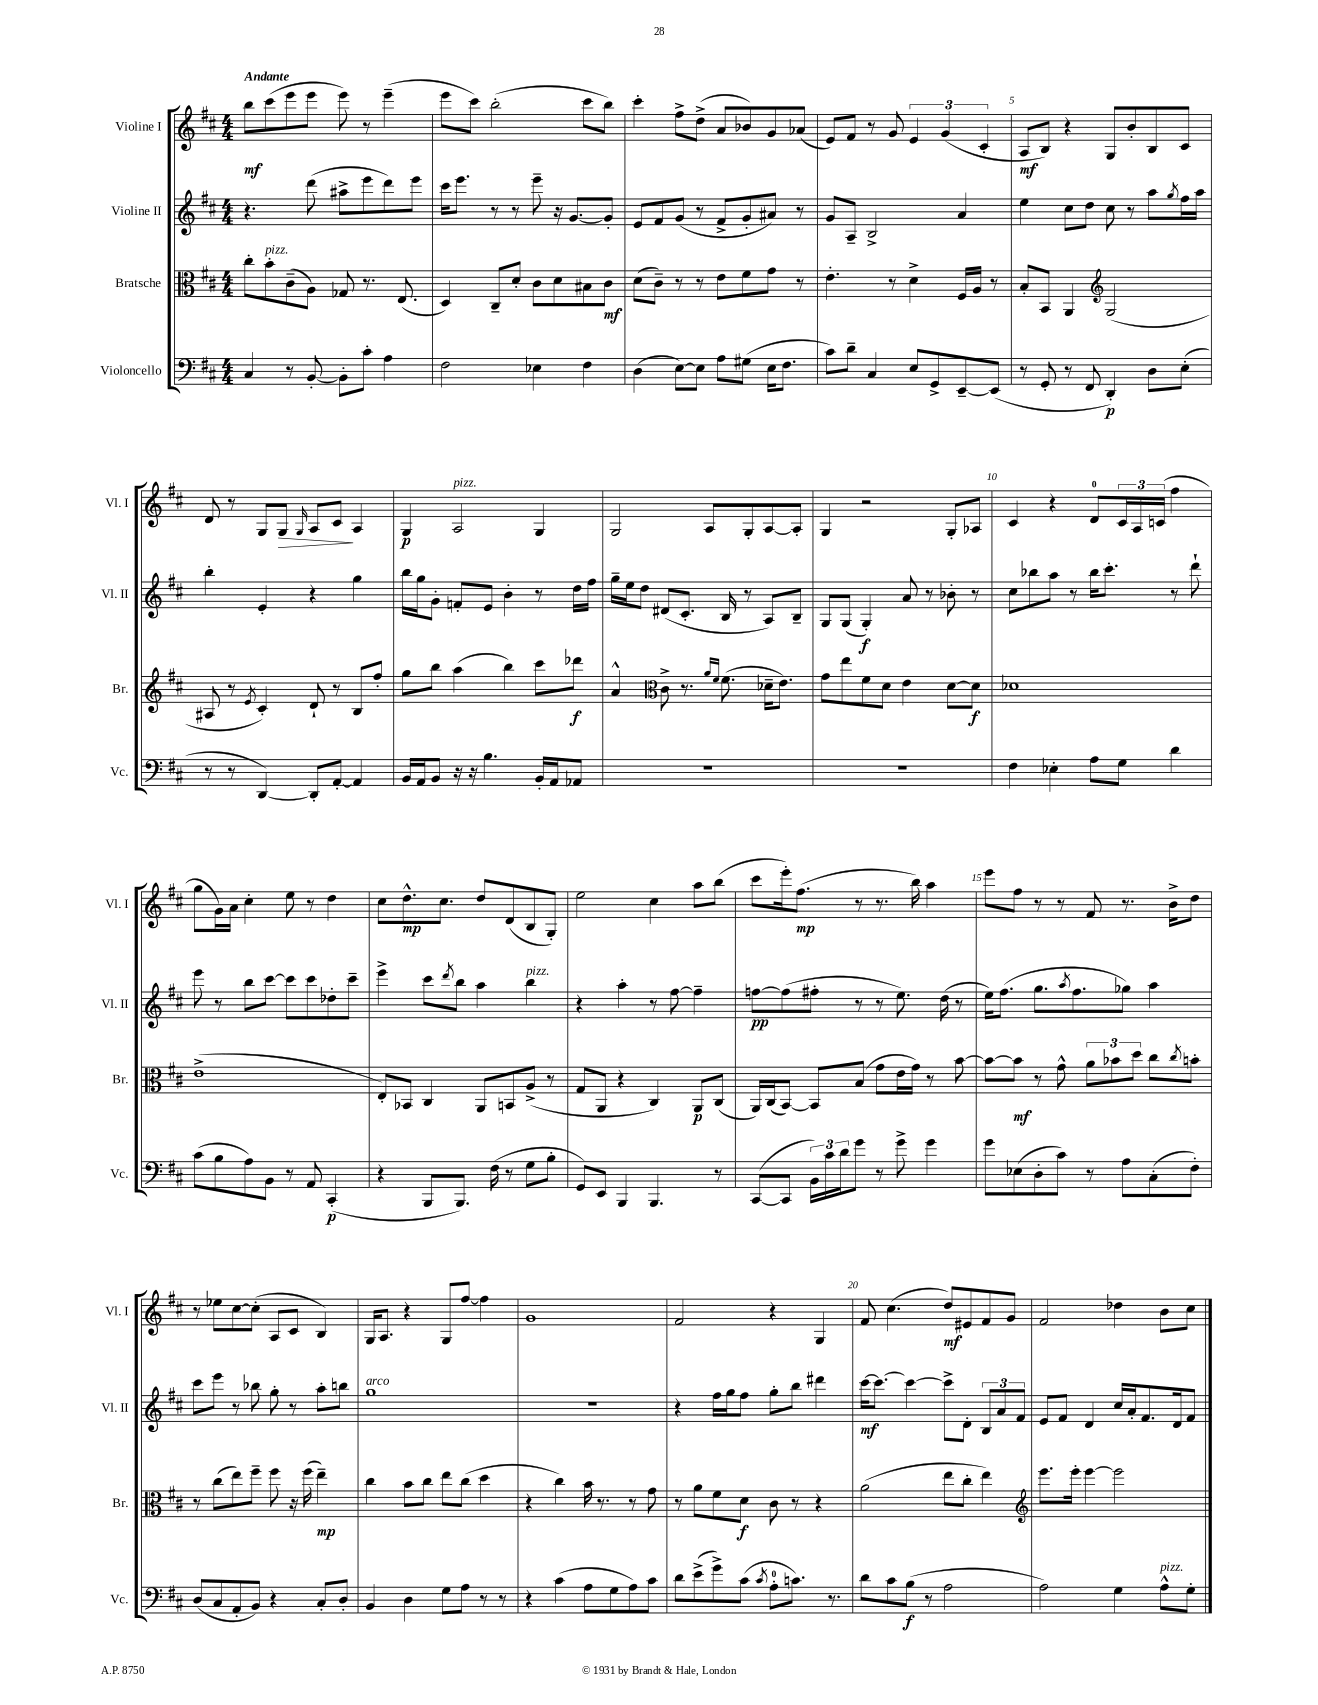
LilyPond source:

<<
\new StaffGroup <<
\new Staff = "s0" \with { instrumentName = "Violine I" shortInstrumentName = "Vl. I" } {
    \clef treble \key d \major \numericTimeSignature \time 4/4 \tempo "Andante"
    b''8\mf cis'''8( e'''8 e'''8 e'''8) r8 e'''4--( |
    e'''8 cis'''8) b''2-.( cis'''8 b''8) |
    cis'''4-. fis''8-> d''8->( a'8 bes'8) g'8 aes'8( |
    e'8) fis'8 r8 g'8 \tuplet 3/2 { e'4 g'4( cis'4-. } |
    a8\mf b8) r4 g8 b'8-. b8 cis'8 |
    d'8 r8 g8 g8\> \grace { g16 } a8 cis'8\! a4 |
    g4\p a2^\markup { \italic "pizz." } g4 |
    g2 a8 g8-. a8~ a8-. |
    g4 r2 g8-. aes8 |
    cis'4 r4 d'8-0 \tuplet 3/2 { cis'16 a16 c'16( } fis''4 |
    g''8 g'16) a'16 cis''4-. e''8 r8 d''4 |
    cis''8 d''8.-^\mp cis''8. d''8 d'8( b8 g8-.) |
    e''2 cis''4 a''8 b''8( |
    cis'''8 e'''16-.) fis''8.\mp( r8 r8. b''16) a''4 |
    e'''8 fis''8 r8 r8 fis'8 r8. b'16-> d''8 |
    r8 ees''8 cis''8~ cis''8-.( a8 cis'8 b4) |
    g16 a8. r4 g8 fis''8~ fis''4 |
    g'1 |
    fis'2 r4 g4 |
    fis'8 cis''4.( d''8\mf) eis'8 fis'8 g'8 |
    fis'2 des''4 b'8 cis''8 \bar "|." |
}
\new Staff = "s1" \with { instrumentName = "Violine II" shortInstrumentName = "Vl. II" } {
    \clef treble \key d \major \numericTimeSignature \time 4/4
    r4. d'''8( ais''8-> e'''8 d'''8) e'''8 |
    cis'''16 e'''8. r8 r8 e'''8-- r16 g'8.~ g'8-. |
    e'8 fis'8 g'8( r8 fis'8-> g'8-. ais'8) r8 |
    g'8 a8-- b2-> a'4 |
    e''4 cis''8 d''8 cis''8 r8 a''8 \acciaccatura { g''8 } fis''16 a''16 |
    b''4-. e'4-. r4 g''4 |
    b''16 g''16 g'8-. f'8-. e'8 b'4-. r8 d''16 fis''16 |
    g''16-- e''16 d''8 dis'8( cis'8.-. b16 r8 a8) b8-- |
    g8 g8( g4-.\f) a'8 r8 bes'8-. r8 |
    cis''8 bes''8 a''8 r8 bes''16 cis'''8.-. r8 d'''8-! |
    e'''8 r8 b''8 cis'''8~ cis'''8 cis'''8 des''8-. cis'''8-- |
    e'''4-> cis'''8 \acciaccatura { d'''8 } b''8 a''4 b''4^\markup { \italic "pizz." } |
    r4 a''4-. r8 fis''8~ fis''4-- |
    f''8~\pp f''8( fis''8-. r8 r8 e''8.) d''16( r8 |
    e''16) fis''8.( g''8. \acciaccatura { a''8 } fis''8. ges''8) a''4 |
    cis'''8 e'''8 r8 bes''8 g''8-. r8 a''8-. b''8 |
    g''1^\markup { \italic "arco" } |
    R1 |
    r4 fis''16 g''16 fis''8 g''8-. b''8 dis'''4 |
    cis'''16~\mf cis'''8.~ cis'''4~ cis'''8-> d'8-. \tuplet 3/2 { b8 a'8 fis'8 } |
    e'8 fis'8 d'4 cis''16 a'16-. fis'8. d'16 fis'8 \bar "|." |
}
\new Staff = "s2" \with { instrumentName = "Bratsche" shortInstrumentName = "Br." } {
    \clef alto \key d \major \numericTimeSignature \time 4/4
    cis''8-. b'8-.^\markup { \italic "pizz." } cis'8--( a8) ges8 r8. e8.( |
    d4) cis8-- d'8-. cis'8 d'8 bis8 cis'8\mf |
    d'8( cis'8--) r8 r8 e'8 fis'8 g'8 r8 |
    e'4.-. r8 d'4-> fis16 a16 r8 |
    b8-. b,8 a,4 \clef treble g2( |
    ais8 r8 \acciaccatura { e'8 } cis'4-.) d'8-! r8 b8 fis''8-. |
    g''8 b''8 a''4( b''4) cis'''8 des'''8\f |
    a'4-^ \clef alto cis'8-> r8. \grace { a'16 fis'16 } fis'8.( des'16-- e'8.) |
    g'8 e''8 fis'8 d'8 e'4 d'8~ d'8\f |
    des'1 |
    e'1->( |
    e8-.) bes,8 cis4 a,8 b,8 a8->( r8 |
    g8 a,8 r4 cis4) a,8\p cis8( |
    a,16) cis16( b,8~) b,8 b8( g'8 e'16 g'16) r8 b'8~ |
    b'8~ b'8\mf r8 g'8-^ \tuplet 3/2 { a'8 bes'8 d''8 } cis''8 \acciaccatura { cis''8 } b'8-. |
    r8 cis''8( e''8) fis''8-- fis''8 r16 fis''16( e''4--\mp) |
    cis''4 b'8 cis''8 e''8 cis''8( d''4 |
    r4 cis''4) b'16 r8. r8 g'8 |
    r8 a'8 fis'8 d'8\f cis'8 r8 r4 |
    a'2( e''8 cis''8-. e''4) |
    \clef treble e'''8. e'''16-. e'''4~ e'''2 \bar "|." |
}
\new Staff = "s3" \with { instrumentName = "Violoncello" shortInstrumentName = "Vc." } {
    \clef bass \key d \major \numericTimeSignature \time 4/4
    cis4 r8 b,8~-. b,8-. cis'8-. a4 |
    fis2 ees4 fis4 |
    d4( e8~) e8 a8 gis8( e16 fis8. |
    cis'8) d'8-- cis4 e8 g,8-> e,8~-- e,8( |
    r8 g,8-. r8 fis,8 d,4-.\p) d8 e8-.( |
    r8 r8 d,4~) d,8-. a,8~-. a,4 |
    b,16 a,16 b,8 r16 r16 b4. b,16-. a,16 aes,8 |
    R1 |
    R1 |
    fis4 ees4-. a8 g8 d'4 |
    cis'8( b8 a8) b,8 r8 a,8 cis,4-.\p( |
    r4 b,,8 b,,8.) fis16( r8 g8 b8-. |
    g,8) e,8 b,,4 b,,4. r8 |
    cis,8~( cis,8 \tuplet 3/2 { b,16) cis'16 d'16 } g'8 r8 g'8-> g'4 |
    g'8 ees8( d8-. cis'8) r8 a8 cis8-.( fis8-.) |
    d8( cis8 a,8-. b,8) r4 cis8-. d8-. |
    b,4 d4 g8 a8 r8 r8 |
    r4 cis'4( a8 g8 a8) cis'8 |
    d'8 e'8->( g'8->) cis'8( \acciaccatura { cis'8 } a8-0-. c'8.) r8. |
    d'8 cis'8 b8\f( r8 a2 |
    a2) g4 a8-^^\markup { \italic "pizz." } g8-. \bar "|." |
}
>>
>>
\layout { \context { \Score \override BarNumber.break-visibility = ##(#f #t #t) barNumberVisibility = #(every-nth-bar-number-visible 5) } }
